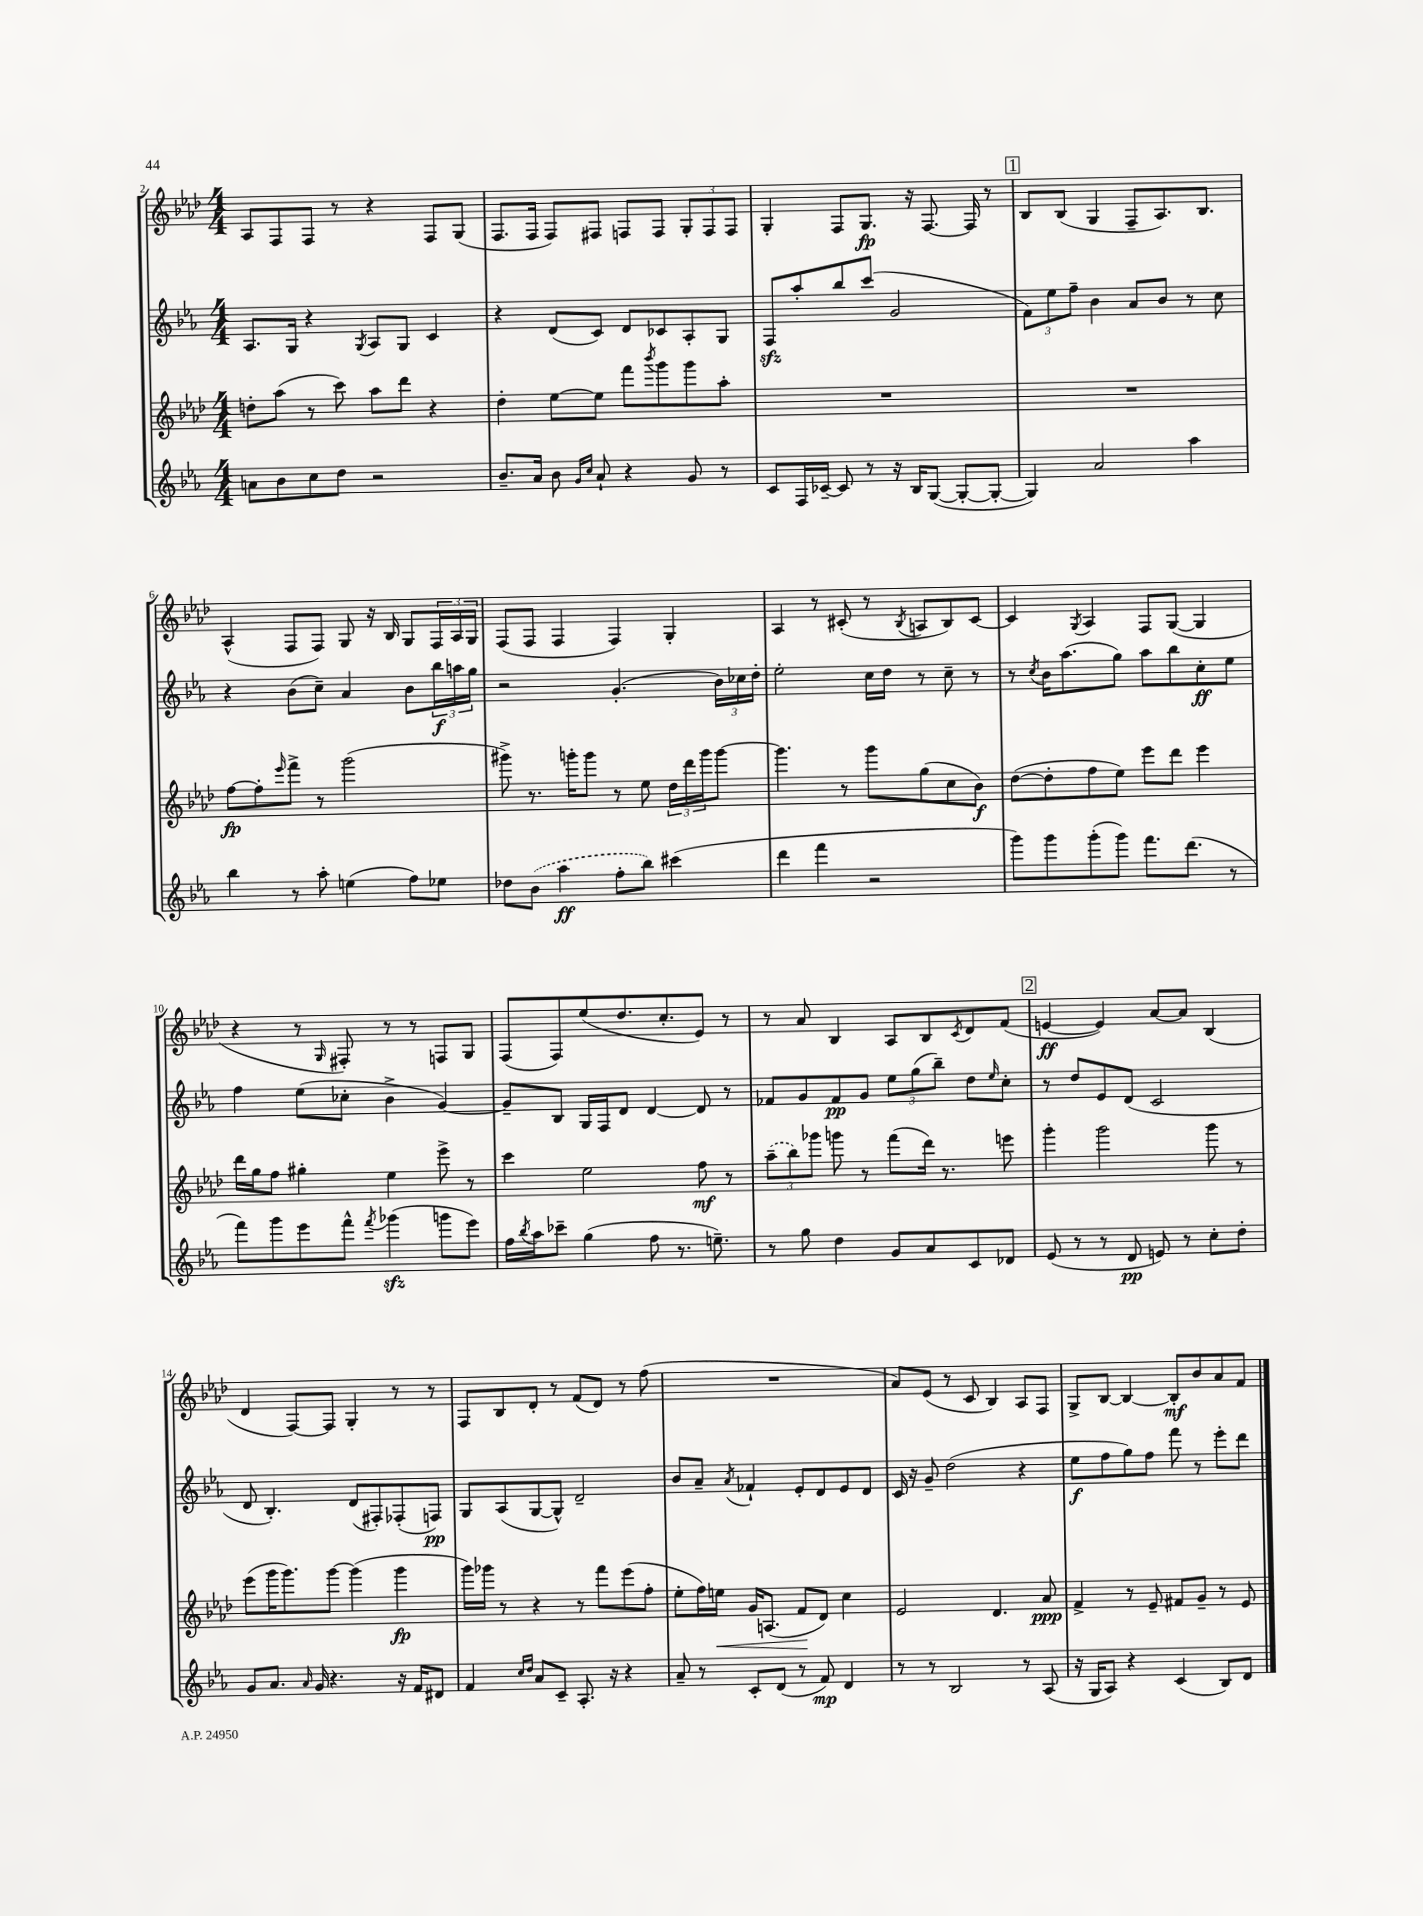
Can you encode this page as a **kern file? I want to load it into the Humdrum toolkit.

**kern	**dynam	**kern	**dynam	**kern	**dynam	**kern	**dynam
*part4	*part4	*part3	*part3	*part2	*part2	*part1	*part1
*staff4	*staff4	*staff3	*staff3	*staff2	*staff2	*staff1	*staff1
*clefG2	*	*clefG2	*	*clefG2	*	*clefG2	*
*k[b-e-a-]	*	*k[b-e-a-d-]	*	*k[b-e-a-]	*	*k[b-e-a-d-]	*
*M4/4	*	*M4/4	*	*M4/4	*	*M4/4	*
=2	=2	=2	=2	=2	=2	=2	=2
8an\L	.	8ddn'\L	.	8.A-/L	.	8A-/L	.
8b-\	.	(8aa-\J	.	.	.	8F/	.
.	.	.	.	16G/Jk	.	.	.
8cc\	.	8r	.	4r	.	8F/J	.
8dd\J	.	8ccc\)	.	.	.	8r	.
.	.	.	.	8qG/	.	.	.
2r	.	8aa-\L	.	8A-/L	.	4r	.
.	.	8ddd-\J	.	8G/J	.	.	.
.	.	4r	.	4c/	.	8F/L	.
.	.	.	.	.	.	(8G/J	.
=3	=3	=3	=3	=3	=3	=3	=3
8.b-~/L	.	4dd-'\	.	4r	.	8.F/L	.
16a-/Jk	.	.	.	.	.	16F/Jk	.
8b-\	.	[8ee-\L	.	(8d/L	.	8F/L)	.
16qqg/LL	.	.	.	.	.	.	.
16qqcc/JJ	.	.	.	.	.	.	.
8a-`/	.	8ee-\J]	.	8c/J)	.	8F#X/J	.
4r	.	8fff\L	.	8d/L	.	8Fn/L	.
.	.	8qbbb-/	.	.	.	.	.
.	.	8ggg\	.	8c-X/	.	8F/J	.
8g/	.	8ggg\	.	8A-'/	.	12G'/L	.
.	.	.	.	.	.	12F/	.
8r	.	8aa-'\J	.	8G/J	.	.	.
.	.	.	.	.	.	12F/J	.
=4	=4	=4	=4	=4	=4	=4	=4
8c/L	.	1r	.	8Fzz/L	.	4G'/	.
16F/L	.	.	.	8aa-'/	.	.	.
[16c-X~/JJ	.	.	.	.	.	.	.
8c-/]	.	.	.	8bb-/	.	8F/L	.
8r	.	.	.	(8ccc/J	.	8.G/J	fp
16r	.	.	.	2g/	.	.	.
16B-/KL	.	.	.	.	.	16r	.
([8G/J	.	.	.	.	.	[8.F/	.
8G'/L_	.	.	.	.	.	.	.
.	.	.	.	.	.	16F/]	.
8G'/J_	.	.	.	.	.	8r	.
!!LO:REH:place=s1:t=1
=5	=5	=5	=5	=5	=5	=5	=5
4G/])	.	1r	.	12f\L)	.	8B-/L	.
.	.	.	.	12ee-\	.	.	.
.	.	.	.	.	.	(8B-/J	.
.	.	.	.	12ff~\J	.	.	.
2a-/	.	.	.	4b-\	.	4G/	.
.	.	.	.	8a-/L	.	8F~/L	.
.	.	.	.	8b-/J	.	8.A-/)	.
4aa-\	.	.	.	8r	.	.	.
.	.	.	.	.	.	8.B-/J	.
.	.	.	.	8cc\	.	.	.
!!LO:LB:g=z
=6	=6	=6	=6	=6	=6	=6	=6
4bb-\	.	[8ff\L	fp	4r	.	(4A-^^/	.
.	.	8ff'\]	.	.	.	.	.
.	.	16qqeee-/	.	.	.	.	.
8r	.	8fff^\J	.	(8b-\L	.	8F/L	.
8aa-'\	.	8r	.	8cc~\J)	.	8F/J)	.
(4een\	.	(2ggg\	.	4a-/	.	8G/	.
.	.	.	.	.	.	16r	.
.	.	.	.	.	.	16B-/	.
8ff\L)	.	.	.	8b-\L	.	8G/L	.
8ee-X\J	.	.	.	24bb-\L	f	24F/L	.
.	.	.	.	24aan\	.	24A-/	.
.	.	.	.	24gg\JJ	.	24G/JJ	.
=7	=7	=7	=7	=7	=7	=7	=7
8dd-X\L	.	8ggg#X^\)	.	2r	.	(8F/L	.
(8b-\J	.	8.r	.	.	.	8F/J	.
4aa-\	ff	.	.	.	.	4F/	.
.	.	16gggn'\KL	.	.	.	.	.
.	.	8ggg\J	.	.	.	.	.
8ff'\L	.	8r	.	(4.g'/	.	4F/)	.
8bb-\J)	.	8ee-\	.	.	.	.	.
(4ccc#X\	.	24dd-\LL	.	.	.	4G'/	.
.	.	24ddd-\	.	.	.	.	.
.	.	24ggg\J	.	.	.	.	.
.	.	[8ggg\J	.	24b-\LL)	.	.	.
.	.	.	.	24cc-X\	.	.	.
.	.	.	.	24dd'\JJ	.	.	.
=8	=8	=8	=8	=8	=8	=8	=8
4ddd\	.	4.ggg\]	.	2ee-'\	.	4A-/	.
4fff\	.	.	.	.	.	8r	.
.	.	8r	.	.	.	(8c#X'/	.
2r	.	8ggg\L	.	16cc\LL	.	8r	.
.	.	.	.	16dd\JJ	.	.	.
.	.	.	.	.	.	8qB-/	.
.	.	(8gg\	.	8r	.	8An/L	.
.	.	8cc\	.	8cc~\	.	8B-/)	.
.	.	8b-\J)	f	8r	.	[8c#/J	.
=9	=9	=9	=9	=9	=9	=9	=9
8ggg\L)	.	([8dd-\L	.	8r	.	4c#/]	.
.	.	.	.	8qcc/	.	.	.
8ggg\	.	8dd-'\]	.	16b-\KL	.	.	.
.	.	.	.	(8.aa-\	.	.	.
.	.	.	.	.	.	8qG/	.
(8ggg'\	.	8ff\	.	.	.	4A-/	.
8ggg\J)	.	8ee-\J)	.	8gg\J)	.	.	.
8.fff\L	.	8eee-\L	.	8aa-\L	.	8F/L	.
.	.	8ddd-\J	.	8bb-\	.	([8G/J	.
(8.ddd\J	.	.	.	.	.	.	.
.	.	4eee-\	.	8cc'\	ff	4G/]	.
8r	.	.	.	8ee-\J	.	.	.
!!LO:LB:g=z
=10	=10	=10	=10	=10	=10	=10	=10
8fff\L)	.	16ddd-\LL	.	4ff\	.	4r	.
.	.	16gg\J	.	.	.	.	.
8ggg\	.	8ff\J	.	.	.	.	.
8eee-\	.	4gg#X'\	.	(8ee-\L	.	8r	.
.	.	.	.	.	.	16qqG/	.
8fff^^\J	.	.	.	8cc-X'\J	.	8F#X'/)	.
8qfff/	.	.	.	.	.	.	.
(4ggg-Xzz\	.	4ee-\	.	4b-^\	.	8r	.
.	.	.	.	.	.	8r	.
8gggn\L	.	8eee-^\	.	[4g/)	.	8Fn/L	.
8eee-\J)	.	8r	.	.	.	8G/J	.
=11	=11	=11	=11	=11	=11	=11	=11
16ff\LL	.	4ccc\	.	8g~/L]	.	(8F/L	.
8qbb-/	.	.	.	.	.	.	.
16aa-\J	.	.	.	.	.	.	.
8ccc-X~\J	.	.	.	8B-/J	.	8F/)	.
(4gg\	.	2ee-\	.	16G/LL	.	(8ee-/	.
.	.	.	.	16F/J	.	.	.
.	.	.	.	8d/J	.	8.dd-/	.
8ff\	.	.	.	[4d/	.	.	.
.	.	.	.	.	.	8.cc'/	.
8.r	.	.	.	.	.	.	.
.	.	8ff\	mf	8d/]	.	8e-/J)	.
8.een~\)	.	.	.	.	.	.	.
.	.	8r	.	8r	.	8r	.
=12	=12	=12	=12	=12	=12	=12	=12
8r	.	(12aa-~\L	.	8f-X/L	.	8r	.
.	.	12bb-\)	.	.	.	.	.
8gg\	.	.	.	8g/	.	8a-/	.
.	.	12ggg-X\J	.	.	.	.	.
4dd\	.	8gggn\	.	8f-/	pp	4B-/	.
.	.	8r	.	8g/J	.	.	.
8g/L	.	(8fff\L	.	12ee-\L	.	8A-/L	.
.	.	.	.	(12gg\	.	.	.
8a-/	.	16ddd-\Jk)	.	.	.	8B-/	.
.	.	.	.	12bb-~\J)	.	.	.
.	.	8.r	.	.	.	.	.
.	.	.	.	.	.	8qc/	.
8c/	.	.	.	8dd\L	.	8d-/	.
.	.	.	.	16qqee-/	.	.	.
8d-X/J	.	8eeen\	.	8cc'\J	.	(8f/J	.
!!LO:REH:place=s1:t=2
=13	=13	=13	=13	=13	=13	=13	=13
(8e-/	.	4ggg'\	.	8r	.	[4en/	ff
8r	.	.	.	8dd/L	.	.	.
8r	.	2ggg\	.	8e-/	.	4e/])	.
8d/	pp	.	.	(8d/J	.	.	.
8en/)	.	.	.	2c/	.	[8a-/L	.
8r	.	.	.	.	.	8a-/J]	.
8cc'\L	.	8ggg\	.	.	.	(4B-/	.
8dd'\J	.	8r	.	.	.	.	.
!!LO:LB:g=z
=14	=14	=14	=14	=14	=14	=14	=14
8g/L	.	(8eee-\L	.	8d/	.	4d-/	.
8.a-/J	.	16ggg\K	.	4.B-'/)	.	.	.
.	.	8.ggg\)	.	.	.	.	.
.	.	.	.	.	.	[8F/L)	.
16qqa-/	.	.	.	.	.	.	.
16g/	.	.	.	.	.	.	.
4.r	.	[8ggg\J	.	.	.	8F/J]	.
.	.	(4ggg\]	.	(8d/L	.	4G'/	.
.	.	.	.	8F#X'/)	.	.	.
16r	.	4ggg\	fp	(8F-X'/	.	8r	.
16f/KL	.	.	.	.	.	.	.
8d#X/J	.	.	.	8Fn/J)	pp	8r	.
=15	=15	=15	=15	=15	=15	=15	=15
4f/	.	16ggg\LL)	.	8G/L	.	8F/L	.
.	.	16ggg-X\JJ	.	.	.	.	.
.	.	8r	.	(8A-/	.	8B-/	.
16qqcc/LL	.	.	.	.	.	.	.
16qqdd/JJ	.	.	.	.	.	.	.
8a-/L	.	4r	.	[8G/	.	8d-'/J	.
8c~/J	.	.	.	8G^^/J])	.	8r	.
8.A-'/	.	8r	.	2d~/	.	(8f/L	.
.	.	8fff\L	.	.	.	8d-/J)	.
16r	.	.	.	.	.	.	.
4r	.	(8eee-\	.	.	.	8r	.
.	.	8ff'\J	.	.	.	(8ff\	.
=16	=16	=16	=16	=16	=16	=16	=16
8a-~/	.	8ee-'\L	.	8b-/L	.	1r	.
8r	.	16ff\L)	.	8a-~/J	.	.	.
!	!	!	!LO:HP:b	!	!	!	!
.	.	16een\JJ	<	.	.	.	.
.	.	.	.	8qa-/	.	.	.
8c'/L	.	16g/KL	.	4f-X`/	.	.	.
.	.	(8.An/J	.	.	.	.	.
(8d/J	.	.	.	.	.	.	.
8r	.	8f/L	.	8e-'/L	.	.	.
8f/)	mp	8d-/J)	[	8d/	.	.	.
4d/	.	4cc\	.	8e-/	.	.	.
.	.	.	.	8d/J	.	.	.
=17	=17	=17	=17	=17	=17	=17	=17
8r	.	2e-/	.	16c/	.	8a-/L)	.
.	.	.	.	16r	.	.	.
8r	.	.	.	8g~/	.	(8e-/J	.
2B-/	.	.	.	(2dd\	.	8r	.
.	.	.	.	.	.	8c/	.
.	.	4.d-/	.	.	.	4B-/)	.
8r	.	.	.	4r	.	8A-/L	.
(8A-/	.	8a-/	ppp	.	.	8F/J	.
=18	=18	=18	=18	=18	=18	=18	=18
16r	.	4f^/	.	8ee-\L	f	8G^/L	.
16G/KL	.	.	.	.	.	.	.
8A-/J)	.	.	.	8ff\	.	[8B-/J	.
4r	.	8r	.	8gg\)	.	4B-/_	.
.	.	8e-~/	.	8ff\J	.	.	.
(4c/	.	8f#X/L	.	8fff\	.	8B-'/L]	mf
.	.	8g~/J	.	8r	.	8b-/	.
8B-/L)	.	8r	.	8eee-'\L	.	8a-/	.
8d/J	.	8e-/	.	8ddd\J	.	8f/J	.
==	==	==	==	==	==	==	==
*-	*-	*-	*-	*-	*-	*-	*-
